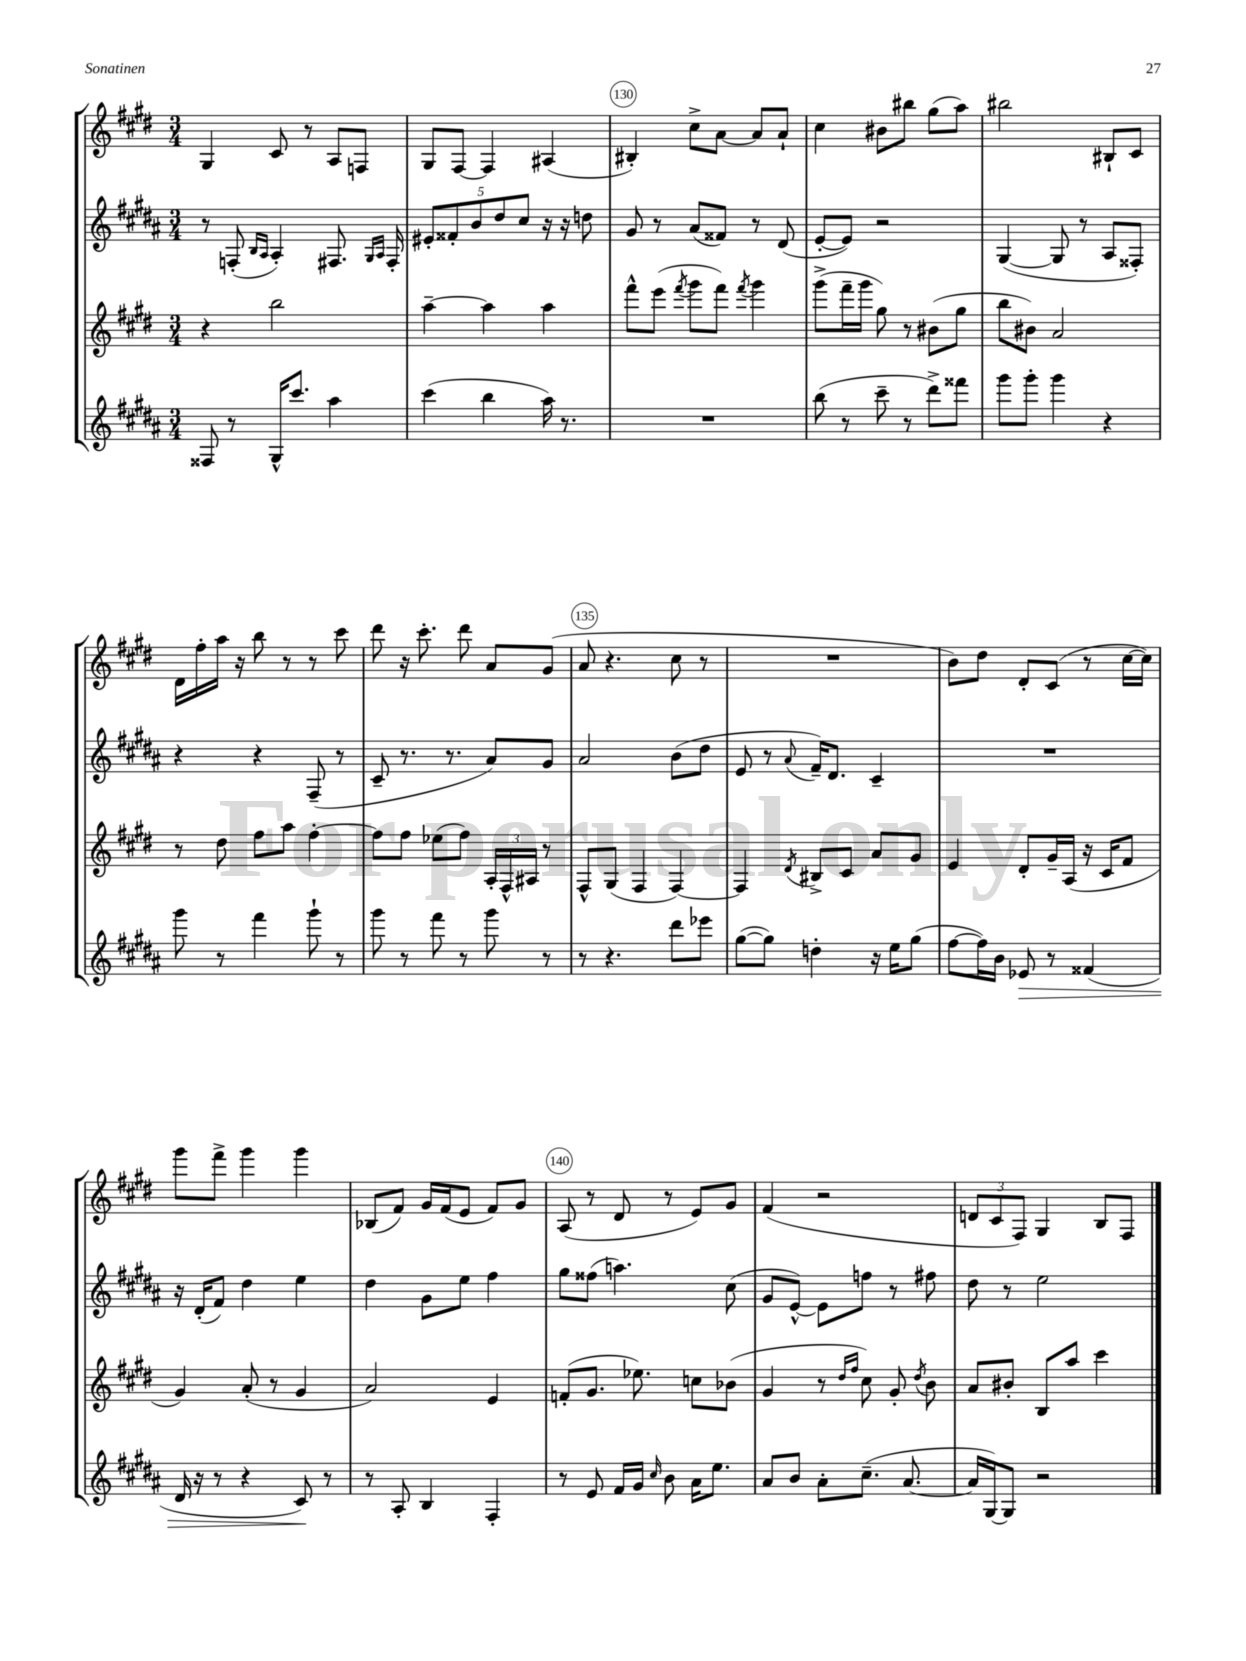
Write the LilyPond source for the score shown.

<<
\new StaffGroup <<
\new Staff = "s0" {
    \clef treble \key e \major \numericTimeSignature \time 3/4
    \autoBeamOff gis4 cis'8 r8 a8[ f8] |
    gis8[ fis8]~ fis4 ais4( |
    bis4-.) cis''8[-> a'8]~ a'8[ a'8]-! |
    cis''4 bis'8[ bis''8] gis''8[( a''8]) |
    bis''2 bis8[-! cis'8] |
    dis'16[ fis''16-. a''16] r16 b''8 r8 r8 cis'''8 |
    dis'''8 r16 cis'''8.-. dis'''8 a'8[ gis'8]( |
    a'8 r4. cis''8 r8 |
    R2. |
    b'8[) dis''8] dis'8[-. cis'8]( r8 cis''16[~ cis''16]) |
    gis'''8[ fis'''8]-> gis'''4 gis'''4 |
    bes8[( fis'8]) gis'16[ fis'16( e'8] fis'8[) gis'8] |
    a8( r8 dis'8 r8 e'8[) gis'8] |
    fis'4( r2 |
    \tuplet 3/2 { d'8[ cis'8 fis8]) } gis4 b8[ fis8] \bar "|." |
}
\new Staff = "s1" {
    \clef treble \key b \major \numericTimeSignature \time 3/4
    \autoBeamOff r8 f8-.( \grace { b16[ ais16] } ais4-.) fis8. \grace { gis16[ ais16] } fis16-. |
    \tuplet 5/4 { eis'8[-. fisis'8-. b'8 dis''8 cis''8] } r16 r16 d''8 |
    gis'8 r8 ais'8[( fisis'8]) r8 dis'8( |
    e'8[~-. e'8]) r2 |
    gis4~( gis8 r8 ais8[ fisis8]-.) |
    r4 r4 fis8--( r8 |
    cis'8-- r8. r8. ais'8[) gis'8] |
    ais'2 b'8[( dis''8] |
    e'8 r8 \appoggiatura { ais'8 } fis'16[--) dis'8.] cis'4-- |
    R2. |
    r16 dis'16[-.( fis'8]) dis''4 e''4 |
    dis''4 gis'8[ e''8] fis''4 |
    gis''8[ fisis''8]( a''4.) cis''8( |
    gis'8[ e'8]~-^) e'8[ f''8] r8 fis''8 |
    dis''8 r8 e''2 \bar "|." |
}
\new Staff = "s2" {
    \clef treble \key e \major \numericTimeSignature \time 3/4
    \autoBeamOff r4 b''2 |
    a''4~-- a''4 a''4 |
    fis'''8[-^ e'''8]( \acciaccatura { fis'''8 } gis'''8[ fis'''8]) \acciaccatura { fis'''8 } gis'''4 |
    gis'''8[->( fis'''16-- gis'''16] gis''8) r8 bis'8[( gis''8] |
    b''8[ bis'8]) a'2 |
    r8 dis''8 fis''8[ a''8] fis''4~-. |
    fis''8[ fis''8] ees''8[( fis''8]) \tuplet 3/2 { a16[-. fis16-^ ais16] } r8 |
    fis8[-^ gis8]( fis4 fis4~) |
    fis4 \acciaccatura { dis'8 } bis8[-> cis'8] a'8[ gis'8] |
    e'4 dis'8[-. gis'16-- a16]( r16 cis'16[ fis'8] |
    gis'4) a'8-.( r8 gis'4 |
    a'2) e'4 |
    f'8[-.( gis'8.] ees''8.) c''8[ bes'8]( |
    gis'4 r8 \grace { dis''16[ fis''16] } cis''8) gis'8-. \acciaccatura { dis''8 } b'8 |
    a'8[ bis'8]-. b8[ a''8] cis'''4 \bar "|." |
}
\new Staff = "s3" {
    \clef treble \key b \major \numericTimeSignature \time 3/4
    \autoBeamOff fisis8 r8 gis16[-^ cis'''8.] ais''4 |
    cis'''4( b''4 ais''16) r8. |
    R2. |
    b''8( r8 cis'''8-- r8 dis'''8[->) fisis'''8] |
    gis'''8[ gis'''8]-. gis'''4 r4 |
    gis'''8 r8 fis'''4 gis'''8-! r8 |
    gis'''8 r8 fis'''8 r8 gis'''8 r8 |
    r8 r4. dis'''8[ ees'''8] |
    gis''8[~( gis''8]) d''4-. r16 e''16[ gis''8]( |
    fis''8[~ fis''16) b'16] ees'8\> r8 fisis'4( |
    dis'16 r16 r8 r4 cis'8\!) r8 |
    r8 ais8-. b4 fis4-. |
    r8 e'8 fis'16[ gis'16] \grace { cis''16 } b'8 ais'16[ e''8.] |
    ais'8[ b'8] ais'8[-. cis''8.]--( ais'8.~ |
    ais'16[ gis16~) gis8] r2 \bar "|." |
}
>>
>>
\layout { \context { \Score currentBarNumber = #128 \override BarNumber.break-visibility = ##(#f #t #t) barNumberVisibility = #(every-nth-bar-number-visible 5) \override BarNumber.stencil = #(make-stencil-circler 0.1 0.3 ly:text-interface::print) } }
